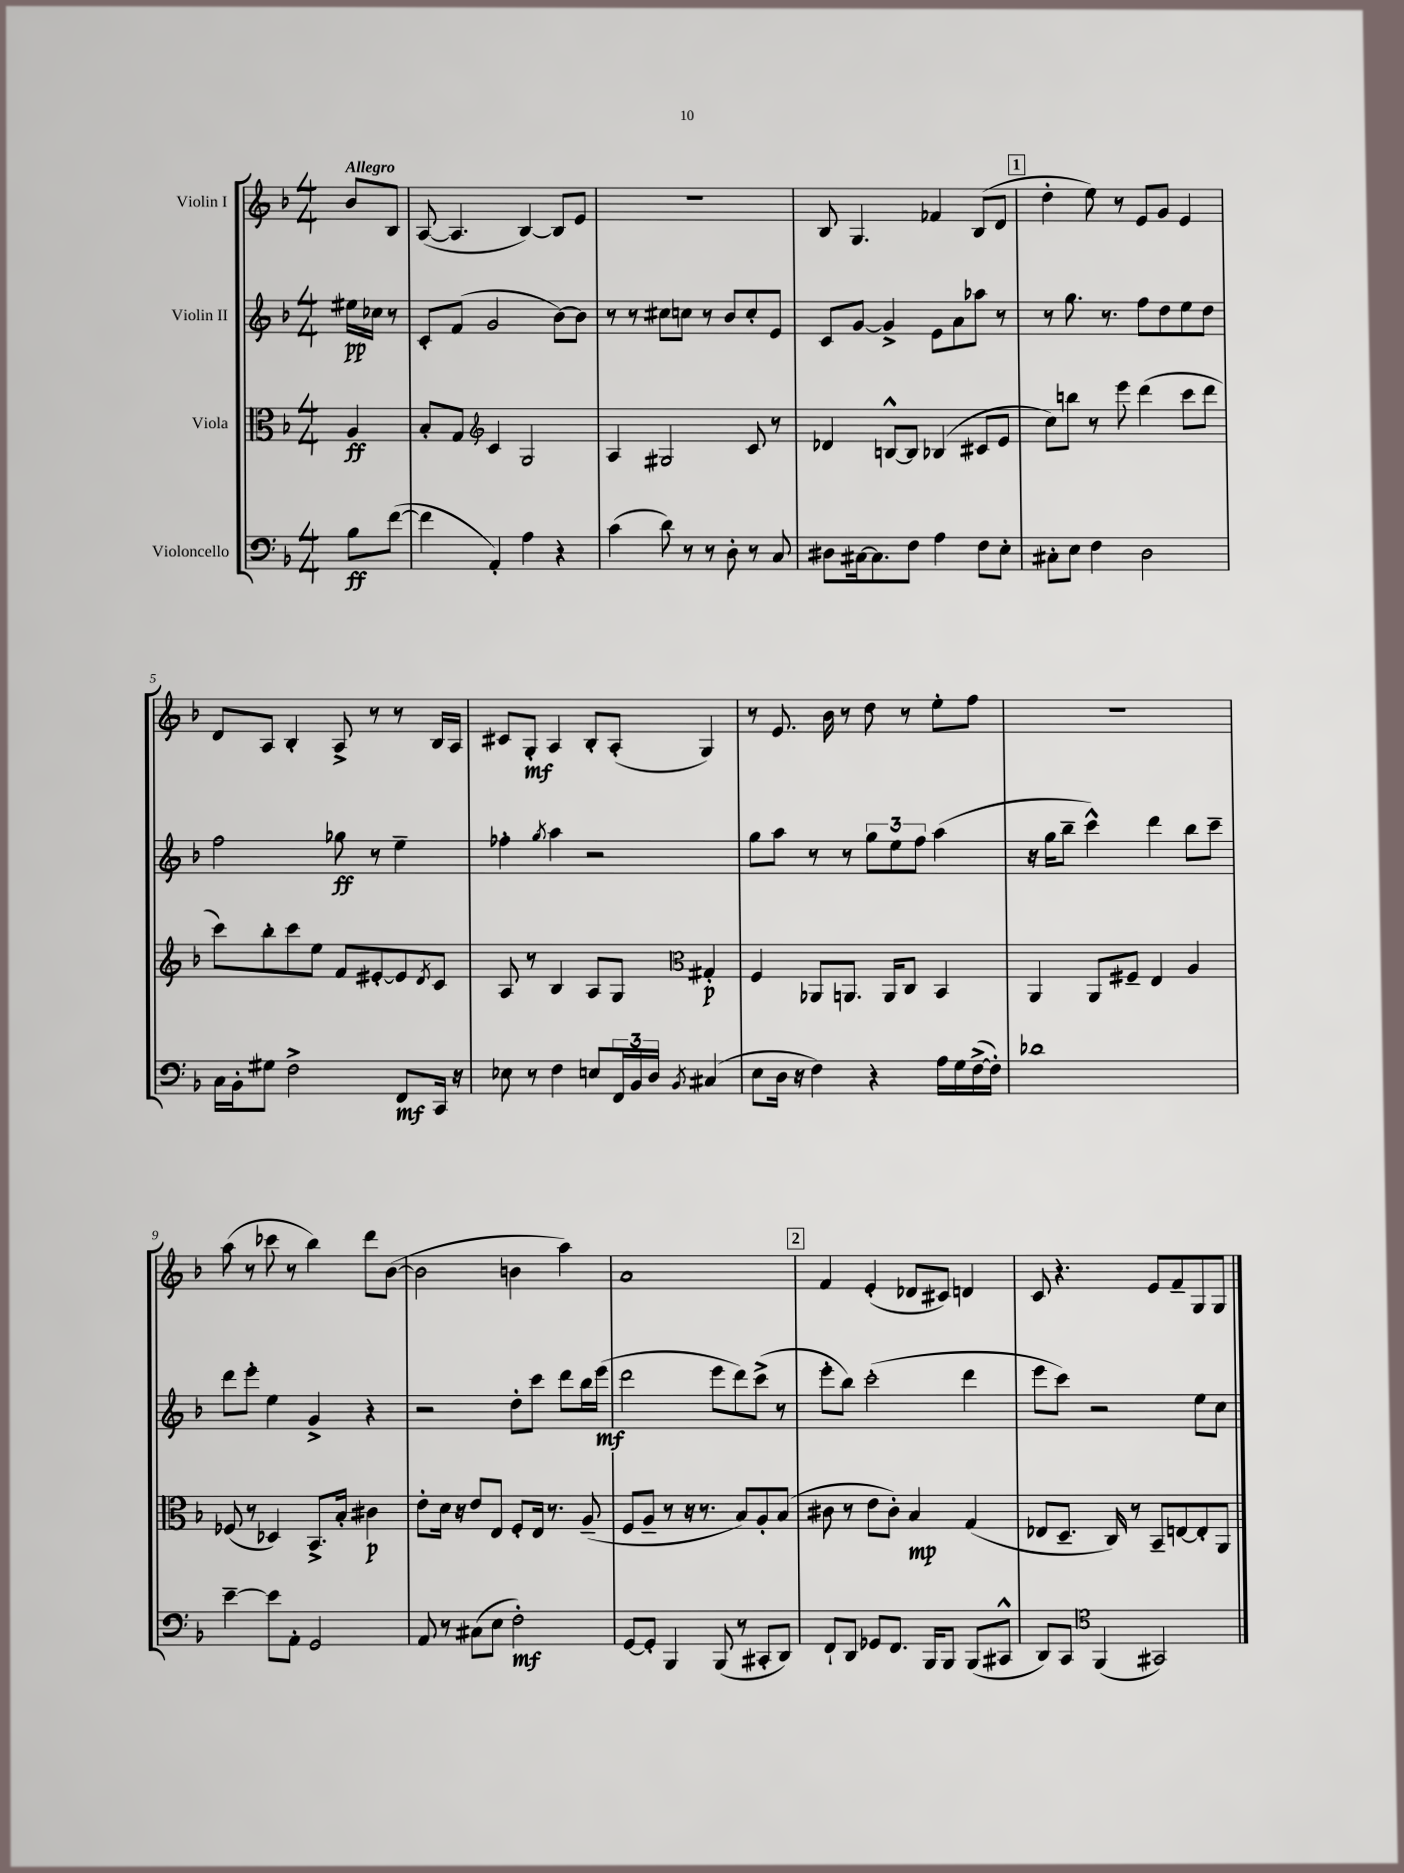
<<
\new StaffGroup <<
\new Staff = "s0" \with { instrumentName = "Violin I" } {
    \clef treble \key f \major \numericTimeSignature \time 4/4 \partial 4 \tempo "Allegro"
    bes'8 bes8 |
    a8~( a4. bes4~) bes8 e'8 |
    r1 |
    bes8 g4. fes'4 bes8( d'8 |
    \mark \markup { \box "1" } d''4-. e''8) r8 e'8 g'8 e'4 |
    d'8 a8 bes4-. a8-> r8 r8 bes16 a16 |
    cis'8 g8-.\mf a4 bes8-. a8-.( g4) |
    r8 e'8. bes'16 r8 d''8 r8 e''8-. f''8 |
    R1 |
    a''8( r8 ces'''8 r8 bes''4) d'''8 bes'8~( |
    bes'2 b'4 a''4) |
    a'1 |
    \mark \markup { \box "2" } f'4 e'4-.( des'8 cis'8) d'4 |
    c'8 r4. e'8 f'8-- g8 g8 \bar "|." |
}
\new Staff = "s1" \with { instrumentName = "Violin II" } {
    \clef treble \key f \major \numericTimeSignature \time 4/4 \partial 4
    eis''16\pp ces''16 r8 |
    c'8-. f'8( g'2 bes'8~) bes'8 |
    r8 r8 cis''8 c''8 r8 bes'8 c''8-. e'8 |
    c'8 g'8~ g'4-> e'8 a'8 aes''8 r8 |
    \mark \markup { \box "1" } r8 g''8. r8. f''8 d''8 e''8 d''8 |
    f''2 ges''8\ff r8 e''4-- |
    fes''4-. \acciaccatura { g''8 } a''4 r2 |
    g''8 a''8 r8 r8 \tuplet 3/2 { g''8 e''8 f''8 } a''4( |
    r16 g''16 bes''8-- c'''4-^) d'''4 bes''8 c'''8-- |
    d'''8 e'''8-. e''4 g'4-> r4 |
    r2 d''8-. c'''8 d'''8 bes''16 e'''16\mf( |
    d'''2 e'''8 d'''8) c'''8->( r8 |
    \mark \markup { \box "2" } e'''8-. bes''8) c'''2-.( d'''4 |
    e'''8 c'''8) r2 e''8 c''8 \bar "|." |
}
\new Staff = "s2" \with { instrumentName = "Viola" } {
    \clef alto \key f \major \numericTimeSignature \time 4/4 \partial 4
    a4\ff |
    bes8-. g8 \clef treble c'4 g2 |
    a4 gis2 c'8 r8 |
    des'4 b8~-^ b8 bes4( cis'8 e'8 |
    \mark \markup { \box "1" } c''8) b''8 r8 e'''8 d'''4( c'''8 d'''8 |
    c'''8) bes''8-. c'''8 e''8 f'8 eis'8~-. eis'8 \acciaccatura { d'8 } c'8 |
    a8 r8 bes4 a8 g8 \clef alto gis4-.\p |
    f4 aes,8 a,8. a,16 c8 bes,4 |
    a,4 a,8 fis8-- e4 a4 |
    fes8( r8 des4) bes,8.-> bes16-. cis'4\p |
    e'8-. d'16 r16 e'8 e8 f8-. e16 r8. a8--( |
    f8 a8-- r8 r16 r8. bes8) a8-. bes8( |
    \mark \markup { \box "2" } cis'8 r8 e'8 cis'8-.) bes4\mp g4( |
    ees8 d8.-- c16) r8 bes,8-- e8~ e8-. a,8 \bar "|." |
}
\new Staff = "s3" \with { instrumentName = "Violoncello" } {
    \clef bass \key f \major \numericTimeSignature \time 4/4 \partial 4
    bes8\ff f'8~( |
    f'4 a,4-.) a4 r4 |
    c'4( d'8) r8 r8 d8-. r8 c8 |
    dis8 cis16~ cis8. f8 a4 f8 e8-. |
    \mark \markup { \box "1" } cis8-. e8 f4 d2 |
    c16 bes,16-. gis8 f2-> f,8\mf c,16 r16 |
    ees8 r8 f4 e8 \tuplet 3/2 { f,16 bes,16 d16 } \acciaccatura { bes,8 } cis4( |
    e8 d16 r16 f4) r4 a16 g16 f16~->( f16-.) |
    des'1 |
    e'4~-- e'8 a,8-. g,2 |
    a,8 r8 cis8( e8 f2-.\mf) |
    g,8~ g,8-. bes,,4 bes,,8( r8 cis,8-. d,8) |
    \mark \markup { \box "2" } f,8-! d,8 ges,8 f,8. bes,,16 bes,,8 bes,,8( cis,8-^ |
    d,8) c,8 \clef tenor f,4( gis,2) \bar "|." |
}
>>
>>
